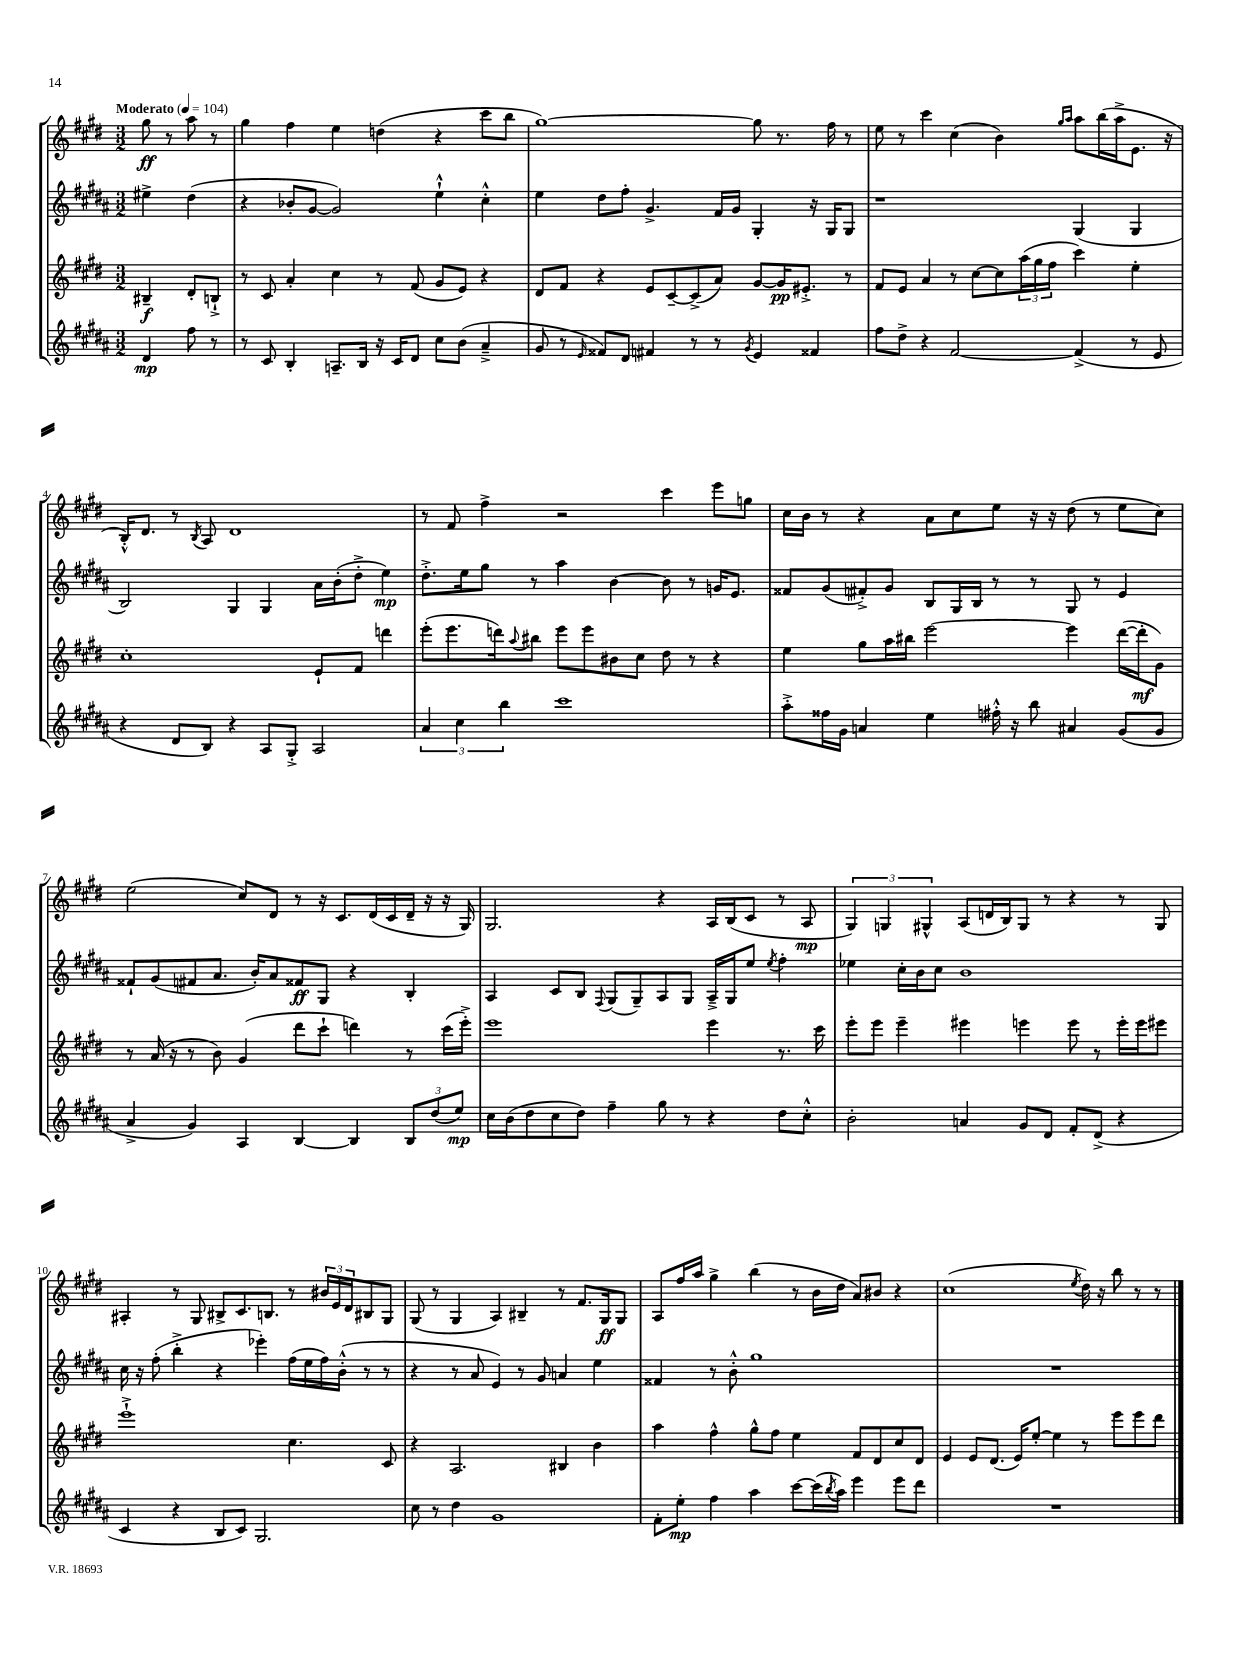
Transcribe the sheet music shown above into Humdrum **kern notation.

**kern	**dynam	**kern	**dynam	**kern	**dynam	**kern	**dynam
*part4	*part4	*part3	*part3	*part2	*part2	*part1	*part1
*staff4	*staff4	*staff3	*staff3	*staff2	*staff2	*staff1	*staff1
*clefG2	*	*clefG2	*	*clefG2	*	*clefG2	*
*k[f#c#g#d#a#]	*	*k[f#c#g#d#]	*	*k[f#c#g#d#a#]	*	*k[f#c#g#d#]	*
*M3/2	*	*M3/2	*	*M3/2	*	*M3/2	*
*MM104	*	*MM104	*	*MM104	*	*MM104	*
=	=	=	=	=	=	=	=
!	!	!	!	!	!	!LO:TX:a:B:t=Moderato	!
4d#/	mp	4B#X~/	f	4ee#X^\	.	8gg#\	ff
.	.	.	.	.	.	8r	.
8ff#\	.	8d#'/L	.	(4dd#\	.	8aa\	.
8r	.	8Bn`^/J	.	.	.	8r	.
=1	=1	=1	=1	=1	=1	=1	=1
8r	.	8r	.	4r	.	4gg#\	.
8c#/	.	8c#/	.	.	.	.	.
4B'/	.	4a'/	.	8b-X'/L	.	4ff#\	.
.	.	.	.	[8g#/J	.	.	.
8.An~/L	.	4cc#\	.	2g#/])	.	4ee\	.
16B/Jk	.	.	.	.	.	.	.
16r	.	8r	.	.	.	(4ddn\	.
16c#/KL	.	.	.	.	.	.	.
8d#/J	.	(8f#/	.	.	.	.	.
8cc#\L	.	8g#/L	.	4ee`^^\	.	4r	.
(8b\J	.	8e/J)	.	.	.	.	.
4a#~^/	.	4r	.	4cc#'^^\	.	8ccc#\L	.
.	.	.	.	.	.	8bb\J	.
=2	=2	=2	=2	=2	=2	=2	=2
8g#/	.	8d#/L	.	4ee\	.	[1gg#)	.
8r	.	8f#/J	.	.	.	.	.
16qqe/	.	.	.	.	.	.	.
8f##X/L)	.	4r	.	8dd#\L	.	.	.
8d#/J	.	.	.	8ff#'\J	.	.	.
4f#X/	.	8e/L	.	4.g#^/	.	.	.
.	.	[8c#~/	.	.	.	.	.
8r	.	(8c#^/]	.	.	.	.	.
8r	.	8a/J)	.	16f#/LL	.	.	.
.	.	.	.	16g#/JJ	.	.	.
8qg#/	.	.	.	.	.	.	.
4e/	.	[8g#/L	.	4G#'/	.	8gg#\]	.
.	.	16g#/K]	pp	.	.	8.r	.
.	.	8.e#X'^/J	.	.	.	.	.
4f##X/	.	.	.	16r	.	.	.
.	.	.	.	16G#/KL	.	16ff#\	.
.	.	8r	.	8G#/J	.	8r	.
=3	=3	=3	=3	=3	=3	=3	=3
8ff#\L	.	8f#/L	.	1r	.	8ee\	.
8dd#^\J	.	8e/J	.	.	.	8r	.
4r	.	4a/	.	.	.	4ccc#\	.
[2f#/	.	8r	.	.	.	(4cc#\	.
.	.	[8cc#\L	.	.	.	.	.
.	.	8cc#\]	.	.	.	4b\)	.
.	.	(24aa\L	.	.	.	.	.
.	.	24gg#\	.	.	.	.	.
.	.	24ff#\JJ	.	.	.	.	.
.	.	.	.	.	.	16qqgg#/LL	.
.	.	.	.	.	.	16qqaa/JJ	.
(4f#^/]	.	4ccc#\)	.	(4G#/	.	8aa\L	.
.	.	.	.	.	.	(16bb\L	.
.	.	.	.	.	.	16aa^\J	.
8r	.	4ee'\	.	4G#/	.	8.e\J	.
8e/	.	.	.	.	.	.	.
.	.	.	.	.	.	16r	.
!!LO:LB:g=z
=4	=4	=4	=4	=4	=4	=4	=4
4r	.	1cc#'	.	2B/)	.	16B'^^/KL)	.
.	.	.	.	.	.	8.d#/J	.
8d#/L	.	.	.	.	.	8r	.
.	.	.	.	.	.	8qB/	.
8B/J)	.	.	.	.	.	8A/	.
4r	.	.	.	4G#/	.	1d#	.
8A#/L	.	.	.	4G#/	.	.	.
8G#'^/J	.	.	.	.	.	.	.
2A#/	.	8e`/L	.	16a#\LL	.	.	.
.	.	.	.	(16b'\J	.	.	.
.	.	8f#/J	.	8dd#'^\J	.	.	.
.	.	4dddn\	.	4ee\)	mp	.	.
=5	=5	=5	=5	=5	=5	=5	=5
6a#/	.	(8eee'\L	.	8.dd#'^\L	.	8r	.
.	.	8.eee\	.	.	.	8f#/	.
6cc#\	.	.	.	.	.	.	.
.	.	.	.	16ee\k	.	.	.
.	.	.	.	8gg#\J	.	4ff#^\	.
.	.	16dddn\k)	.	.	.	.	.
6bb\	.	.	.	.	.	.	.
.	.	8qqaa/	.	.	.	.	.
.	.	8bb#X\J	.	8r	.	.	.
1ccc#	.	8eee\L	.	4aa#\	.	2r	.
.	.	8eee\	.	.	.	.	.
.	.	8b#X\	.	[4b\	.	.	.
.	.	8cc#\J	.	.	.	.	.
.	.	8dd#\	.	8b\]	.	4ccc#\	.
.	.	8r	.	8r	.	.	.
.	.	4r	.	16gn/KL	.	8eee\L	.
.	.	.	.	8.e/J	.	.	.
.	.	.	.	.	.	8ggn\J	.
=6	=6	=6	=6	=6	=6	=6	=6
8aa#'^\L	.	4ee\	.	8f##X/L	.	16cc#\LL	.
.	.	.	.	.	.	16b\JJ	.
16ff##X\L	.	.	.	(8g#/	.	8r	.
16g#\JJ	.	.	.	.	.	.	.
4an/	.	8gg#\L	.	8f#X'^/)	.	4r	.
.	.	16aa\L	.	8g#/J	.	.	.
.	.	16bb#X\JJ	.	.	.	.	.
4ee\	.	[2eee\	.	8B/L	.	8a\L	.
.	.	.	.	16G#/L	.	8cc#\	.
.	.	.	.	16B/JJ	.	.	.
16ff#X'^^\	.	.	.	8r	.	8ee\J	.
16r	.	.	.	.	.	.	.
8bb\	.	.	.	8r	.	16r	.
.	.	.	.	.	.	16r	.
4a#X/	.	4eee\]	.	8G#/	.	(8dd#\	.
.	.	.	.	8r	.	8r	.
(8g#/L	.	([16ddd#\LL	.	4e/	.	8ee\L	.
.	.	16ddd#'\J]	mf	.	.	.	.
8g#/J	.	8g#\J)	.	.	.	8cc#\J)	.
!!LO:LB:g=z
=7	=7	=7	=7	=7	=7	=7	=7
4a#^/	.	8r	.	8f##X`/L	.	(2ee\	.
.	.	(16a/	.	(8g#/	.	.	.
.	.	16r	.	.	.	.	.
4g#/)	.	8r	.	8f#X/	.	.	.
.	.	8b\)	.	8.a#/J	.	.	.
4A#/	.	(4g#/	.	.	.	8cc#/L)	.
.	.	.	.	16b'/KL)	.	.	.
.	.	.	.	8a#/	.	8d#/J	.
[4B/	.	8ddd#\L	.	8f##X/	ff	8r	.
.	.	8ccc#`\J	.	8G#/J	.	16r	.
.	.	.	.	.	.	8.c#/L	.
4B/]	.	4dddn\)	.	4r	.	.	.
.	.	.	.	.	.	(16d#/L	.
.	.	.	.	.	.	16c#/	.
12B/L	.	8r	.	4B'/	.	16d#~/JJ	.
.	.	.	.	.	.	16r	.
(12dd#/	.	.	.	.	.	.	.
.	.	(16ccc#\LL	.	.	.	16r	.
12ee/J)	mp	.	.	.	.	.	.
.	.	16eee'^\JJ)	.	.	.	16G#/)	.
=8	=8	=8	=8	=8	=8	=8	=8
16cc#\LL	.	1eee	.	4A#/	.	2.G#/	.
(16b\J	.	.	.	.	.	.	.
8dd#\	.	.	.	.	.	.	.
8cc#\	.	.	.	8c#/L	.	.	.
8dd#\J)	.	.	.	8B/J	.	.	.
.	.	.	.	8qqF#/	.	.	.
4ff#~\	.	.	.	(8G#/L	.	.	.
.	.	.	.	8G#~/)	.	.	.
8gg#\	.	.	.	8A#/	.	4r	.
8r	.	.	.	8G#/J	.	.	.
4r	.	4eee\	.	16A#~^/LL	.	16A/LL	.
.	.	.	.	16G#/J	.	(16B/J	.
.	.	.	.	8ee/J	.	8c#/J	.
.	.	.	.	8qee/	.	.	.
8dd#\L	.	8.r	.	4ff#'\	.	8r	.
8cc#'^^\J	.	.	.	.	.	8A/	mp
.	.	16ccc#\	.	.	.	.	.
=9	=9	=9	=9	=9	=9	=9	=9
2b'\	.	8eee'\L	.	4ee-X\	.	6G#/)	.
.	.	8eee\J	.	.	.	.	.
.	.	.	.	.	.	6Gn/	.
.	.	4eee~\	.	16cc#'\LL	.	.	.
.	.	.	.	16b\J	.	.	.
.	.	.	.	.	.	6G#X^^/	.
.	.	.	.	8cc#\J	.	.	.
4an/	.	4eee#X\	.	1b	.	(8A/L	.
.	.	.	.	.	.	16dn/L	.
.	.	.	.	.	.	16B/J)	.
8g#/L	.	4eeen\	.	.	.	8G#/J	.
8d#/J	.	.	.	.	.	8r	.
8f#'/L	.	8eee\	.	.	.	4r	.
(8d#^/J	.	8r	.	.	.	.	.
4r	.	16eee'\LL	.	.	.	8r	.
.	.	16eee\J	.	.	.	.	.
.	.	8eee#X\J	.	.	.	8G#/	.
!!LO:LB:g=z
=10	=10	=10	=10	=10	=10	=10	=10
4c#/	.	1eee`^	.	16cc#\	.	4A#X'/	.
.	.	.	.	16r	.	.	.
.	.	.	.	(8ff#'\	.	.	.
4r	.	.	.	4bb'^\	.	8r	.
.	.	.	.	.	.	8G#/	.
8B/L	.	.	.	4r	.	8B#X^/L	.
8c#/J)	.	.	.	.	.	8.c#/	.
2.G#/	.	.	.	4eee-X'\)	.	.	.
.	.	.	.	.	.	8.Bn/J	.
.	.	4.cc#\	.	(16ff#\LL	.	8r	.
.	.	.	.	16ee\	.	.	.
.	.	.	.	16ff#\)	.	24b#X/LL	.
.	.	.	.	.	.	24e/	.
.	.	.	.	(16b'^^\JJ	.	.	.
.	.	.	.	.	.	24d#/J	.
.	.	.	.	8r	.	8B#X/	.
.	.	8c#/	.	8r	.	8G#/J	.
=11	=11	=11	=11	=11	=11	=11	=11
8cc#\	.	4r	.	4r	.	(8G#/	.
8r	.	.	.	.	.	8r	.
4dd#\	.	2.A/	.	8r	.	4G#/	.
.	.	.	.	8a#/	.	.	.
1g#	.	.	.	4e/)	.	4A/)	.
.	.	.	.	8r	.	4B#X~/	.
.	.	.	.	8g#/	.	.	.
.	.	4B#X/	.	4an/	.	8r	.
.	.	.	.	.	.	8.f#/L	.
.	.	4b\	.	4ee\	.	.	.
.	.	.	.	.	.	16G#/k	ff
.	.	.	.	.	.	8G#/J	.
=12	=12	=12	=12	=12	=12	=12	=12
8f#'\L	.	4aa\	.	4f##X/	.	8A/L	.
8ee'\J	mp	.	.	.	.	16ff#/L	.
.	.	.	.	.	.	16aa/JJ	.
4ff#\	.	4ff#^^\	.	8r	.	4gg#^\	.
.	.	.	.	8b'^^\	.	.	.
4aa#\	.	8gg#^^\L	.	1gg#	.	(4bb\	.
.	.	8ff#\J	.	.	.	.	.
[8ccc#\L	.	4ee\	.	.	.	8r	.
(16ccc#\L]	.	.	.	.	.	16b\LL	.
8qbb/	.	.	.	.	.	.	.
16aa#\JJ)	.	.	.	.	.	16dd#\JJ	.
4eee\	.	8f#/L	.	.	.	8a/L)	.
.	.	8d#/	.	.	.	8b#X/J	.
8eee\L	.	8cc#/	.	.	.	4r	.
8ddd#\J	.	8d#/J	.	.	.	.	.
=13	=13	=13	=13	=13	=13	=13	=13
1.r	.	4e/	.	1.r	.	(1cc#	.
.	.	8e/L	.	.	.	.	.
.	.	(8.d#/J	.	.	.	.	.
.	.	16e/KL)	.	.	.	.	.
.	.	[8ee'/J	.	.	.	.	.
.	.	4ee\]	.	.	.	.	.
.	.	.	.	.	.	8qee/	.
.	.	8r	.	.	.	16dd#\)	.
.	.	.	.	.	.	16r	.
.	.	8eee\L	.	.	.	8bb\	.
.	.	8eee\	.	.	.	8r	.
.	.	8ddd#\J	.	.	.	8r	.
==	==	==	==	==	==	==	==
*-	*-	*-	*-	*-	*-	*-	*-
